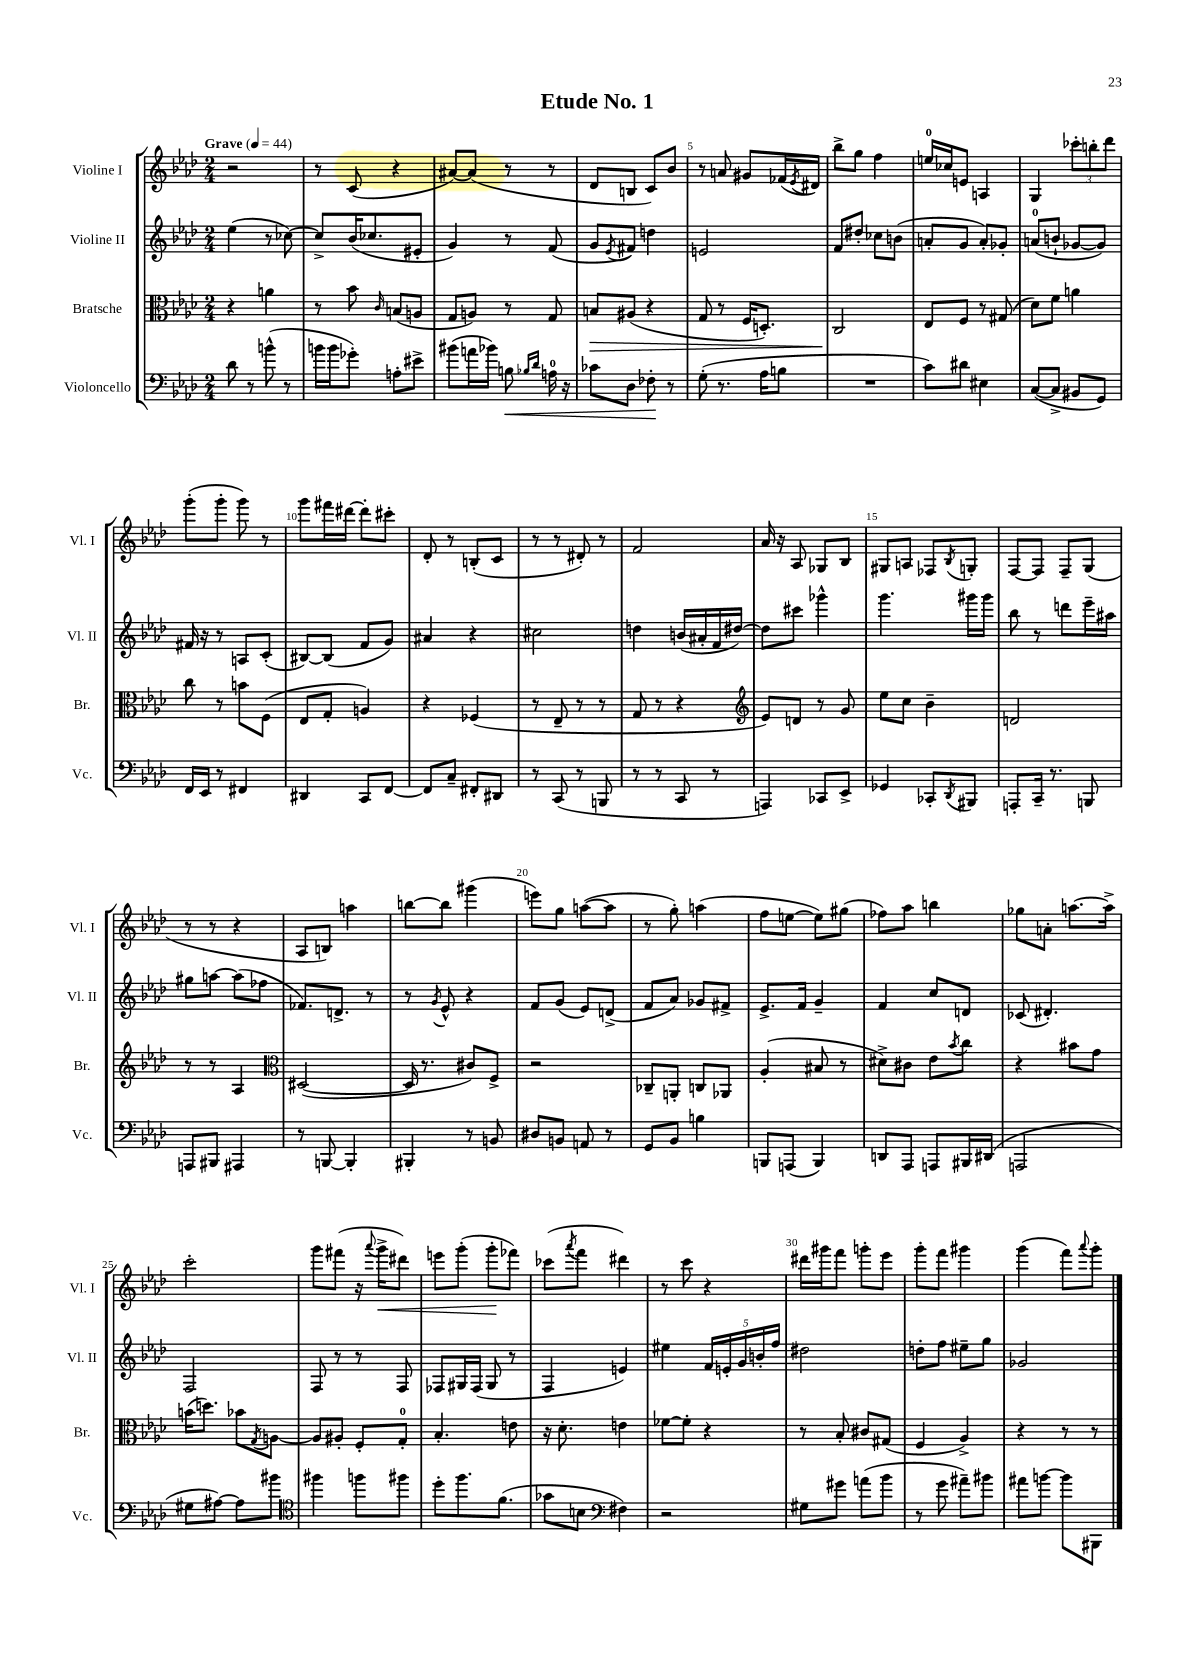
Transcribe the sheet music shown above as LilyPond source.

\header { title = "Etude No. 1" }
<<
\new StaffGroup <<
\new Staff = "s0" \with { instrumentName = "Violine I" shortInstrumentName = "Vl. I" } {
    \clef treble \key aes \major \numericTimeSignature \time 2/4 \tempo "Grave" 4 = 44
    r2 |
    r8 c'8( r4 |
    ais'8~) ais'8( r8 r8 |
    des'8 b8 c'8) bes'8 |
    r8 a'8 gis'8 fes'16( \acciaccatura { ees'8 } dis'16) |
    bes''8-> g''8 f''4 |
    e''16-0 ces''16 e'8 a4 |
    g4 \tuplet 3/2 { ces'''8-. b''8-. des'''8 } |
    g'''8-.( g'''8-. g'''8) r8 |
    g'''8 fis'''16 dis'''16~ dis'''8-. cis'''8-. |
    des'8-. r8 b8-.( c'8 |
    r8 r8 dis'8-.) r8 |
    f'2 |
    aes'16 r16 aes8 ges8 bes8 |
    gis8 a8 fes8 \acciaccatura { bes8 } g8-. |
    f8~ f8 f8-- g8( |
    r8 r8 r4 |
    aes8 b8) a''4 |
    b''8~ b''8 gis'''4( |
    e'''8) g''8 a''8~( a''8 |
    r8 g''8-.) a''4( |
    f''8 e''8~ e''8) gis''8( |
    fes''8) aes''8 b''4 |
    ges''8 a'8-. a''8.~ a''16-> |
    c'''2-. |
    g'''8 fis'''8( r16 \appoggiatura { aes'''8 } g'''16->\< dis'''8) |
    e'''8 g'''8-.( g'''8-.\! fes'''8) |
    ces'''8( \acciaccatura { aes'''8 } f'''8 dis'''4) |
    r8 c'''8 r4 |
    dis'''16 gis'''16 f'''8 g'''8-. ees'''8 |
    g'''8-. f'''8 gis'''4 |
    g'''4( f'''8) \appoggiatura { aes'''8 } g'''8-. \bar "|." |
}
\new Staff = "s1" \with { instrumentName = "Violine II" shortInstrumentName = "Vl. II" } {
    \clef treble \key aes \major \numericTimeSignature \time 2/4
    ees''4( r8 ces''8~) |
    ces''8-> bes'16( ces''8. eis'8-. |
    g'4) r8 f'8( |
    g'8 \acciaccatura { ees'8 } fis'8) d''4 |
    e'2 |
    f'8 dis''8-. ces''8 b'8( |
    a'8-. g'8 a'8-.) ges'8-. |
    a'8-0( b'8-! ges'8~ ges'8) |
    fis'16 r16 r8 a8 c'8-.( |
    bis8~) bis8( f'8 g'8) |
    ais'4 r4 |
    cis''2 |
    d''4 b'16( ais'16-. f'16 dis''16~) |
    dis''8 cis'''8 ges'''4-^ |
    g'''4. gis'''16 gis'''16 |
    bes''8 r8 d'''8 ees'''16-- ais''16 |
    gis''8 a''8~ a''8( fes''8 |
    fes'8.) d'8.-> r8 |
    r8 \acciaccatura { g'8 } ees'8-^ r4 |
    f'8 g'8( ees'8) d'8->( |
    f'8 aes'8) ges'8 fis'8-> |
    ees'8.-> f'16 g'4-- |
    f'4 c''8 d'8 |
    ces'8( dis'4.-.) |
    f2 |
    f8 r8 r8 f8 |
    fes8 gis16 fes16( gis8 r8 |
    f4 e'4) |
    eis''4 \tuplet 5/4 { f'16 e'16-. g'16 b'16-. f''16 } |
    dis''2 |
    d''8-. f''8 eis''8-- g''8 |
    ges'2 \bar "|." |
}
\new Staff = "s2" \with { instrumentName = "Bratsche" shortInstrumentName = "Br." } {
    \clef alto \key aes \major \numericTimeSignature \time 2/4
    r4 a'4 |
    r8 bes'8 \grace { c'16 } b8( a8 |
    g8 a8) r8 g8 |
    b8\> ais8( r4 |
    g8 r8 f16 d8.-.) |
    c2\! |
    ees8 f8 r8 gis8( |
    des'8) f'8 a'4 |
    c''8 r8 b'8 f8( |
    ees8 g8-. a4) |
    r4 fes4( |
    r8 ees8-- r8 r8 |
    g8 r8 r4 |
    \clef treble ees'8) d'8 r8 g'8 |
    ees''8 c''8 bes'4-- |
    d'2 |
    r8 r8 aes4 |
    \clef alto dis2~( |
    dis16 r8. cis'8) f8-> |
    r2 |
    ces8-- a,8-. c8 aes,8 |
    aes4-.( bis8 r8 |
    dis'8->) cis'8 ees'8 \acciaccatura { bes'8 } c''8 |
    r4 bis'8 g'8 |
    b'16( d''8.) bes'8 \acciaccatura { g8 } a8~ |
    a8 ais8-. f8-. g8-0-. |
    bes4.-. e'8 |
    r16 des'8.-. e'4 |
    fes'8~ fes'8-. r4 |
    r8 bes8-. cis'8 gis8( |
    f4 aes4->) |
    r4 r8 r8 \bar "|." |
}
\new Staff = "s3" \with { instrumentName = "Violoncello" shortInstrumentName = "Vc." } {
    \clef bass \key aes \major \numericTimeSignature \time 2/4
    des'8 r8 b'8-^( r8 |
    b'16 b'16 ges'8-.) a8-. eis'8-> |
    bis'8( a'16 bes'16) b8\< \grace { bes16 des'16 } a16-0 r16 |
    ces'8 des8 fes8-.\! r8 |
    g8-.( r8. aes16 b8 |
    R2 |
    c'8) dis'8 eis4 |
    c8~( c8-> bis,8 g,8) |
    f,16 ees,16 r8 fis,4 |
    dis,4 c,8 f,8~ |
    f,8 c8-- fis,8-. dis,8 |
    r8 c,8( r8 b,,8 |
    r8 r8 c,8 r8 |
    a,,4) ces,8 ees,8-> |
    ges,4 ces,8-. \acciaccatura { des,8 } bis,,8 |
    a,,8-. c,16-- r8. b,,8 |
    a,,8 bis,,8 ais,,4 |
    r8 b,,8~ b,,4-. |
    bis,,4-. r8 b,8 |
    dis8 b,8 a,8 r8 |
    g,8 bes,8 b4 |
    b,,8 a,,8( b,,4) |
    d,8 aes,,8 a,,8 bis,,16 dis,16( |
    a,,2 |
    gis8 ais8~) ais8 bis'8 |
    \clef tenor fis''4 f''8 fis''8 |
    des''8-. f''8. f'8.( |
    ges'8 b8 \clef bass fis4) |
    r2 |
    gis8 gis'8 a'8( bes'8 |
    r8 g'8 ais'8--) bis'8 |
    ais'8 b'8~ b'8 bis,,8 \bar "|." |
}
>>
>>
\layout { \context { \Score \override BarNumber.break-visibility = ##(#f #t #t) barNumberVisibility = #(every-nth-bar-number-visible 5) } }
